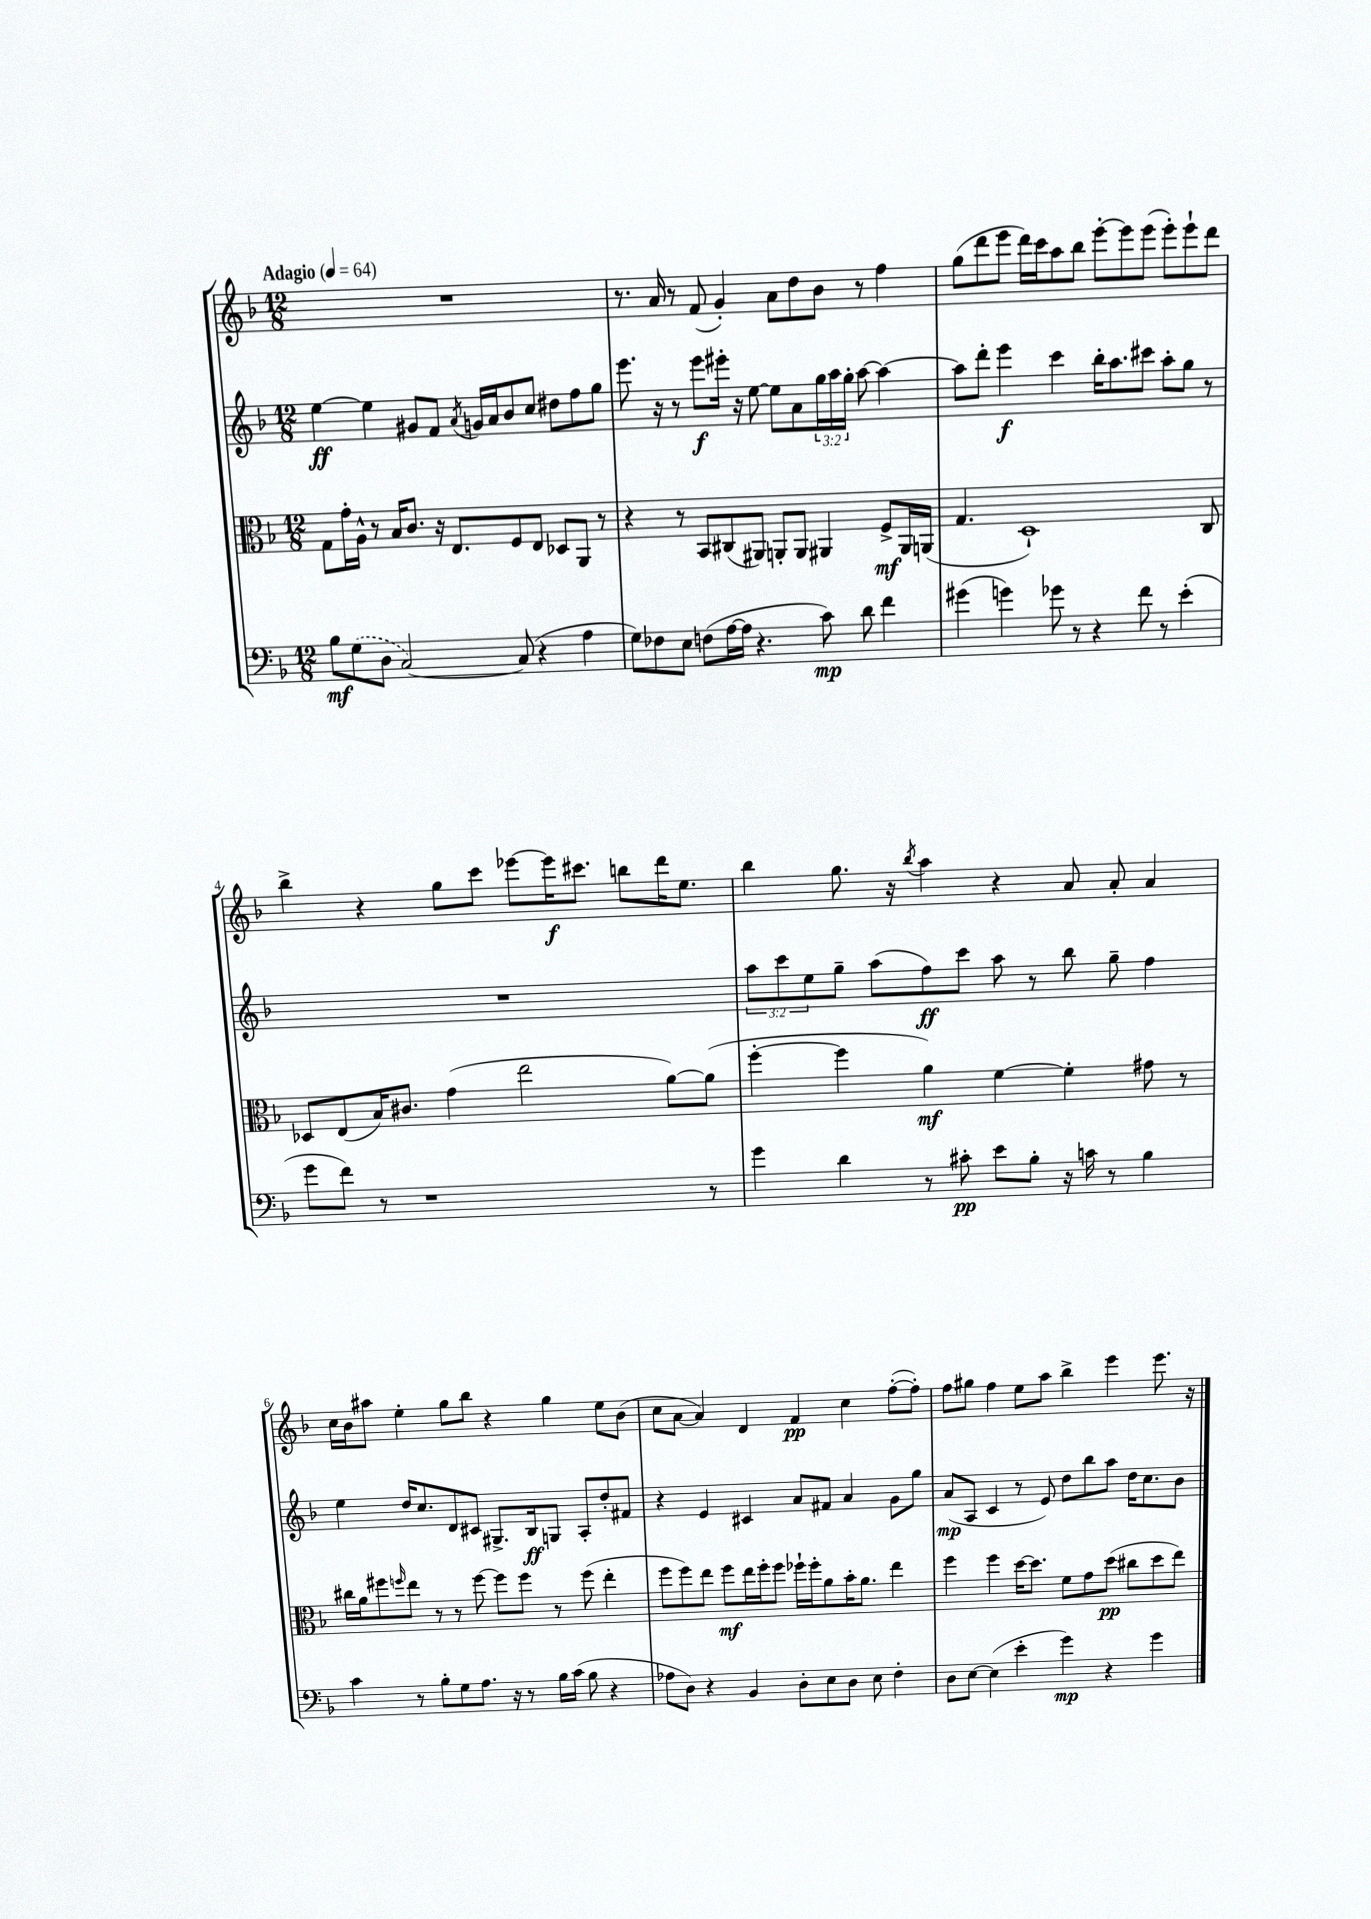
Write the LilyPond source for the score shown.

<<
\new StaffGroup <<
\new Staff = "s0" {
    \clef treble \key f \major \numericTimeSignature \time 12/8 \tempo "Adagio" 4 = 64
    R1. |
    r8. a'16 r8 f'8( g'4-.) a'8 d''8 bes'8 r8 f''4 |
    g''8( d'''8 e'''8 d'''16) c'''16 a''8 bes''8 e'''8~-. e'''8 e'''8( e'''8-.) e'''8-! d'''8 |
    bes''4-> r4 g''8 c'''8 ees'''8~ ees'''16\f cis'''8. b''8 d'''16 e''8. |
    bes''4 g''8. r16 \acciaccatura { bes''8 } a''4 r4 a'8 a'8-. a'4 |
    c''16 bes'16 ais''8 e''4-. g''8 bes''8 r4 g''4 e''8 bes'8( |
    c''8 a'8~ a'4) d'4 f'4\pp c''4 f''8~-.( f''8-.) |
    f''8 gis''8 f''4 e''8 a''8 bes''4-> e'''4 e'''8. r16 \bar "|." |
}
\new Staff = "s1" {
    \clef treble \key f \major \numericTimeSignature \time 12/8 \override Staff.TupletNumber.text = #tuplet-number::calc-fraction-text
    e''4~\ff e''4 gis'8 f'8 \acciaccatura { a'8 } g'16 a'16 bes'8 c''8 dis''8 f''8 g''8 |
    e'''8. r16 r8 e'''8\f eis'''16-. r16 e''8~ e''8 a'8 \tuplet 3/2 { g''16 a''16 g''16-. } a''8~ a''4~ |
    a''8 d'''8-. e'''4\f c'''4 bes''16-. a''8. cis'''8 a''8-. g''8 r8 |
    R1. |
    \tuplet 3/2 { a''8 c'''8 e''8 } g''8-- a''8( f''8\ff) c'''8 a''8 r8 bes''8 g''8-- f''4 |
    e''4 d''16 c''8. d'8 cis'8 gis8.-> bes16\ff g8 a8-. d''8-. fis'8 |
    r4 e'4 cis'4 a'8 fis'8 a'4 g'8 g''8 |
    a'8\mp( a8 c'4 r8 e'8) d''8 bes''8 a''8 d''16 c''8. bes'8 \bar "|." |
}
\new Staff = "s2" {
    \clef alto \key f \major \numericTimeSignature \time 12/8
    g8 g'16-. a16-^ r8 bes16 c'8. r16 e8. f8 e8 des8 a,8 r8 |
    r4 r8 bes,8 cis8( ais,8) a,8-. a,8 ais,4 f8->\mf ais,16 a,16( |
    g4. d1-!) c8 |
    des8 e8( bes16) cis'8. g'4( e''2 a'8~) a'8( |
    f''4~-. f''4 a'4\mf) f'4~ f'4-. gis'8 r8 |
    cis''16 a'16 fis''8 \grace { f''16 } e''8 r8 r8 f''8~ f''8 f''8 r8 f''8( e''4-. |
    f''8 f''8) e''8 f''8\mf e''16 f''16-. f''8 fes''16-! fes''16-. a'8 bes'16-. a'8. e''4 |
    f''4 f''4 d''16~ d''8. f'8 g'8 d''8\pp( cis''8 d''8 e''8) \bar "|." |
}
\new Staff = "s3" {
    \clef bass \key f \major \numericTimeSignature \time 12/8
    bes8\mf \once \slurDashed g8( d8 c2~) c8( r4 a4 |
    g8) fes8 e8 f8( a16~ a16 r4. c'8\mp) d'8 f'4 |
    gis'4( g'4) ges'8 r8 r4 f'8 r8 e'4-.( |
    g'8 f'8) r8 r1 r8 |
    g'4 d'4 r8 cis'8-.\pp e'8 bes8-. r16 c'16 r8 bes4 |
    c'4 r8 bes8-. g8 a8. r16 r8 bes16 c'16( bes8 r4 |
    aes8 d8) r4 bes,4 d8-. e8 d8 e8 f4-. |
    d8 e8~ e4( e'4-. g'4\mp) r4 g'4 \bar "|." |
}
>>
>>
